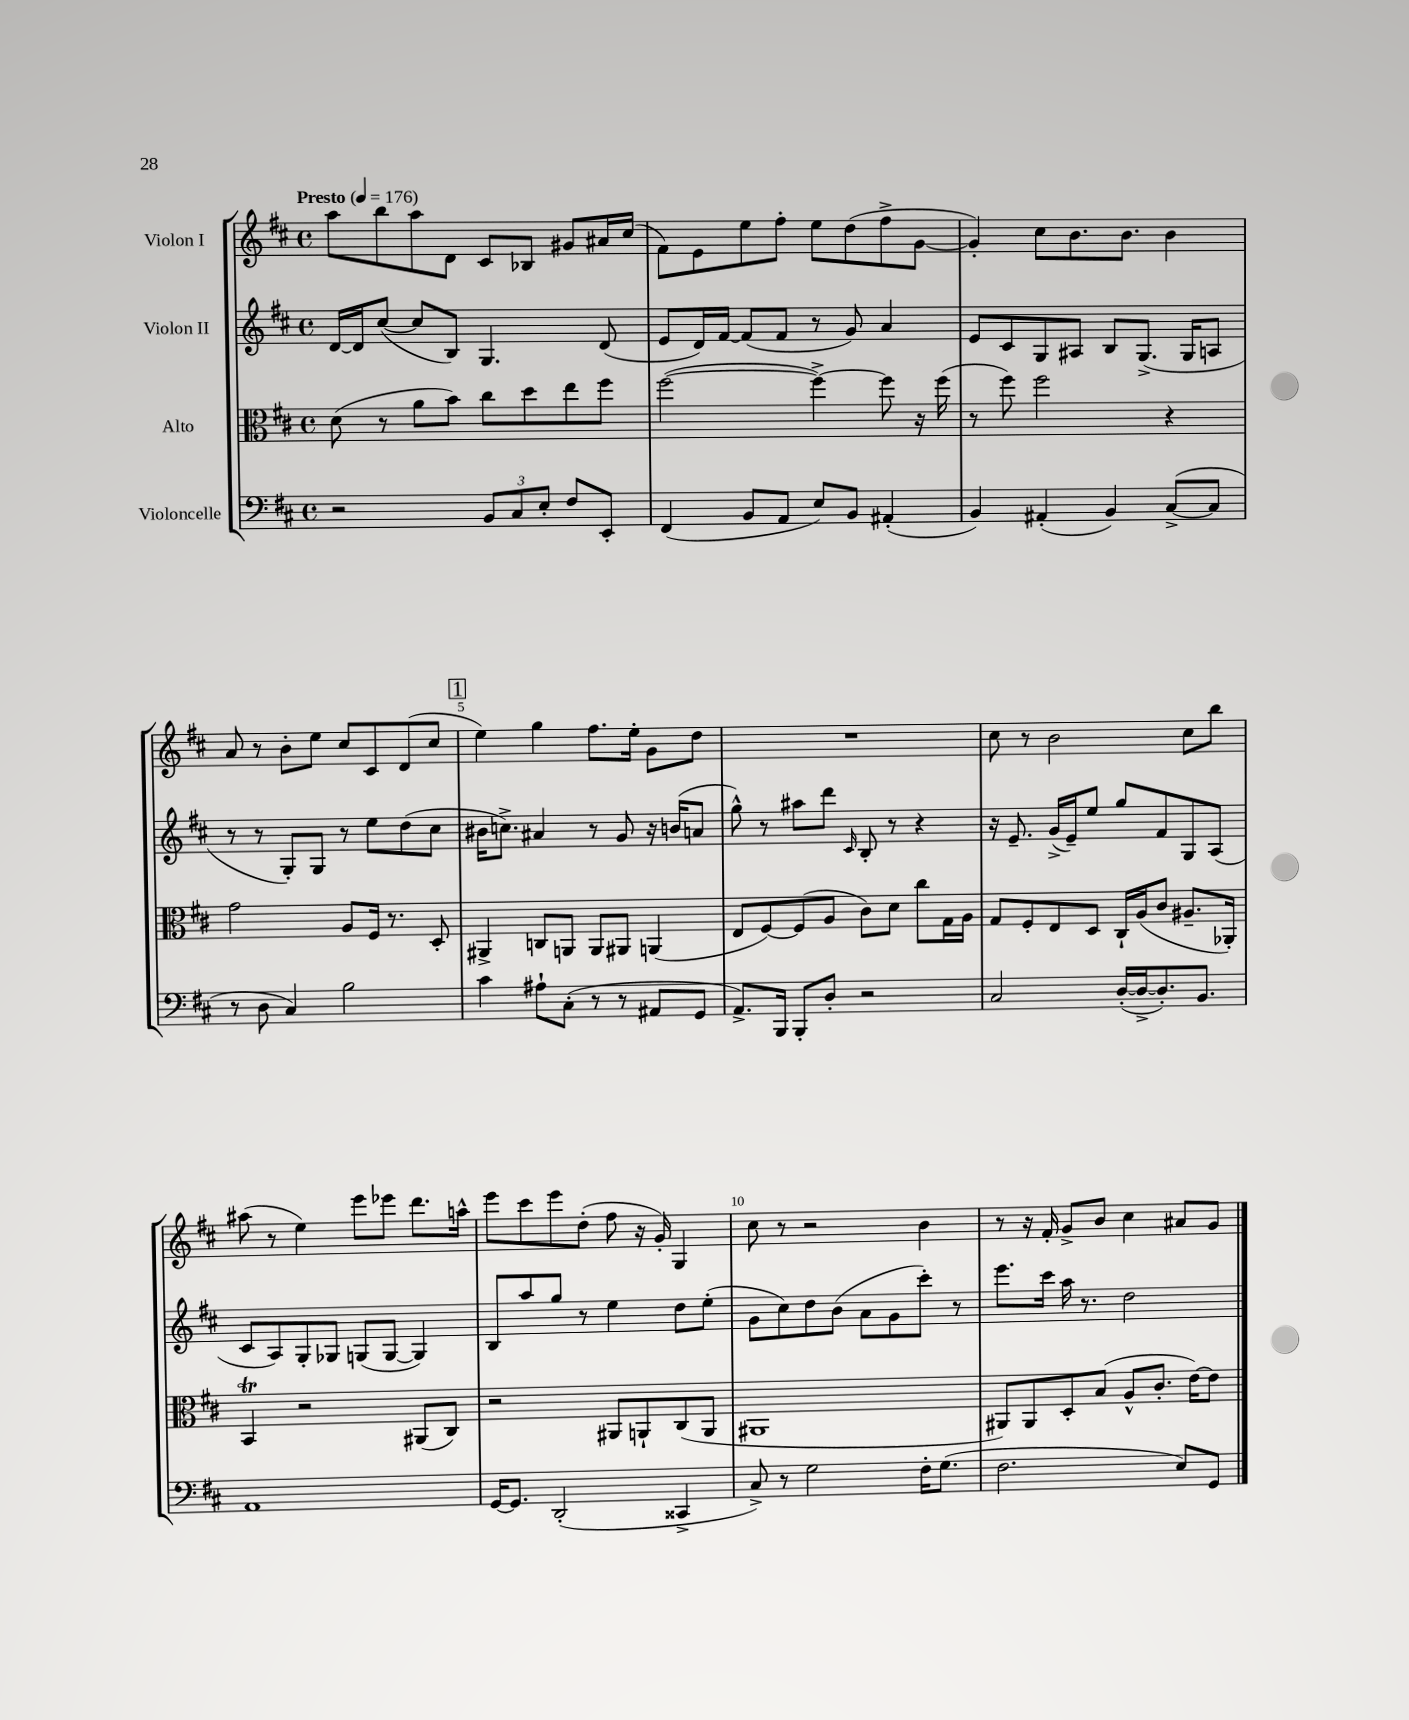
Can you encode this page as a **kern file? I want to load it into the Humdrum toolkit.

**kern	**kern	**kern	**kern
*staff4	*staff3	*staff2	*staff1
*clefF4	*clefC3	*clefG2	*clefG2
*k[f#c#]	*k[f#c#]	*k[f#c#]	*k[f#c#]
*M4/4	*M4/4	*M4/4	*M4/4
*met(c)	*met(c)	*met(c)	*met(c)
*MM176	*MM176	*MM176	*MM176
2r	(8d	[16d	8aa
.	.	16d]	.
.	8r	([8cc#	8bb
.	8a	8cc#]	8aa
.	8b)	8B)	8d
12BB	8cc#	4.G	8c#
12C#	.	.	.
.	8dd	.	8B-
12E'	.	.	.
8F#	8ee	.	8g#
8EE'	8ff#	(8d	16a#
.	.	.	(16cc#
=	=	=	=
(4FF#	([2ff#	8e	8f#)
.	.	16d)	8e
.	.	[16f#	.
8BB	.	(8f#]	8ee
8AA	.	8f#	8ff#'
8E)	4ff#^_)	8r	8ee
8BB	.	8g)	(8dd
(4AA#'	8ff#]	4a	8ff#^
.	16r	.	[8g
.	(16ff#	.	.
=	=	=	=
4BB)	8r	8e	4g'])
.	8ff#)	8c#	.
(4AA#'	2ff#	8G	8cc#
.	.	8A#	8.b
4BB)	.	8B	.
.	.	.	8.b
.	.	(8.G^	.
([8C#^	4r	.	4b
.	.	16G	.
8C#]	.	8A	.
=	=	=	=
8r	2g	8r	8a
8D	.	8r	8r
4C#)	.	8G')	8b'
.	.	8G	8ee
2B	8A	8r	8cc#
.	16F#	8ee	8c#
.	8.r	.	.
.	.	(8dd	(8d
.	8D'	8cc#	8cc#
=	=	=	=
4c#	4AA#^	16b#	4ee)
.	.	8.cc^)	.
8A#`	8C	4a#	4gg
(8C#'	8AA	.	.
8r	8AA	8r	8.ff#
8r	8AA#	8g	.
.	.	.	16ee'
8AA#	(4AA	16r	8g
.	.	(16b	.
8GG	.	8a	8dd
=	=	=	=
8.AA^)	8E	8gg^^)	1r
.	[8F#)	8r	.
16BBB	.	.	.
8BBB'	(8F#]	8aa#	.
8D'	8A	8ddd	.
.	.	16qqc#	.
2r	8c#)	8B'	.
.	8d	8r	.
.	8cc#	4r	.
.	16G	.	.
.	16A	.	.
=	=	=	=
2C#	8G	16r	8cc#
.	.	8.e~	.
.	8F#'	.	8r
.	8E	(16g^	2b
.	.	16e~)	.
.	8D	8ee	.
([16D'	16C#`	8gg	.
16D^_	(16A	.	.
8.D'])	8c#	8f#	.
.	8.A#~	8G	8cc#
8.BB	.	.	.
.	.	(8A	8bb
.	16AA-')	.	.
=	=	=	=
1AA	4BB	8c#	(8aa#
.	.	8A)	8r
.	2r	8G'	4ee)
.	.	8G-	.
.	.	(8G	8eee
.	.	[8G	8eee-
.	(8AA#	4G])	8.ddd
.	8C#)	.	.
.	.	.	16aa^^
=	=	=	=
[16GG	2r	8B	8eee
8.GG]	.	.	.
.	.	8aa	8ccc#
(2DD'	.	8gg	8eee
.	.	8r	(8dd'
.	8AA#	4ee	8ff#
.	8AA`	.	16r
.	.	.	16g')
4CC##^	(8C#	8dd	4G
.	8AA	(8ee'	.
=	=	=	=
8C#^)	1AA#	8g	8cc#
8r	.	8cc#)	8r
2G	.	8dd	2r
.	.	(8b	.
.	.	8a	.
.	.	8g	.
16F#'	.	8ccc#')	4b
(8.G	.	.	.
.	.	8r	.
=	=	=	=
2.F#	8AA#)	8.eee	8r
.	8AA#	.	16r
.	.	16ccc#	16f#'
.	8D'	16aa	8g^
.	.	8.r	.
.	(8B	.	8b
.	8A^^	2dd	4cc#
.	8.c#'	.	.
8E)	.	.	8a#
.	[16e)	.	.
8GG	8e]	.	8g
==	==	==	==
*-	*-	*-	*-
